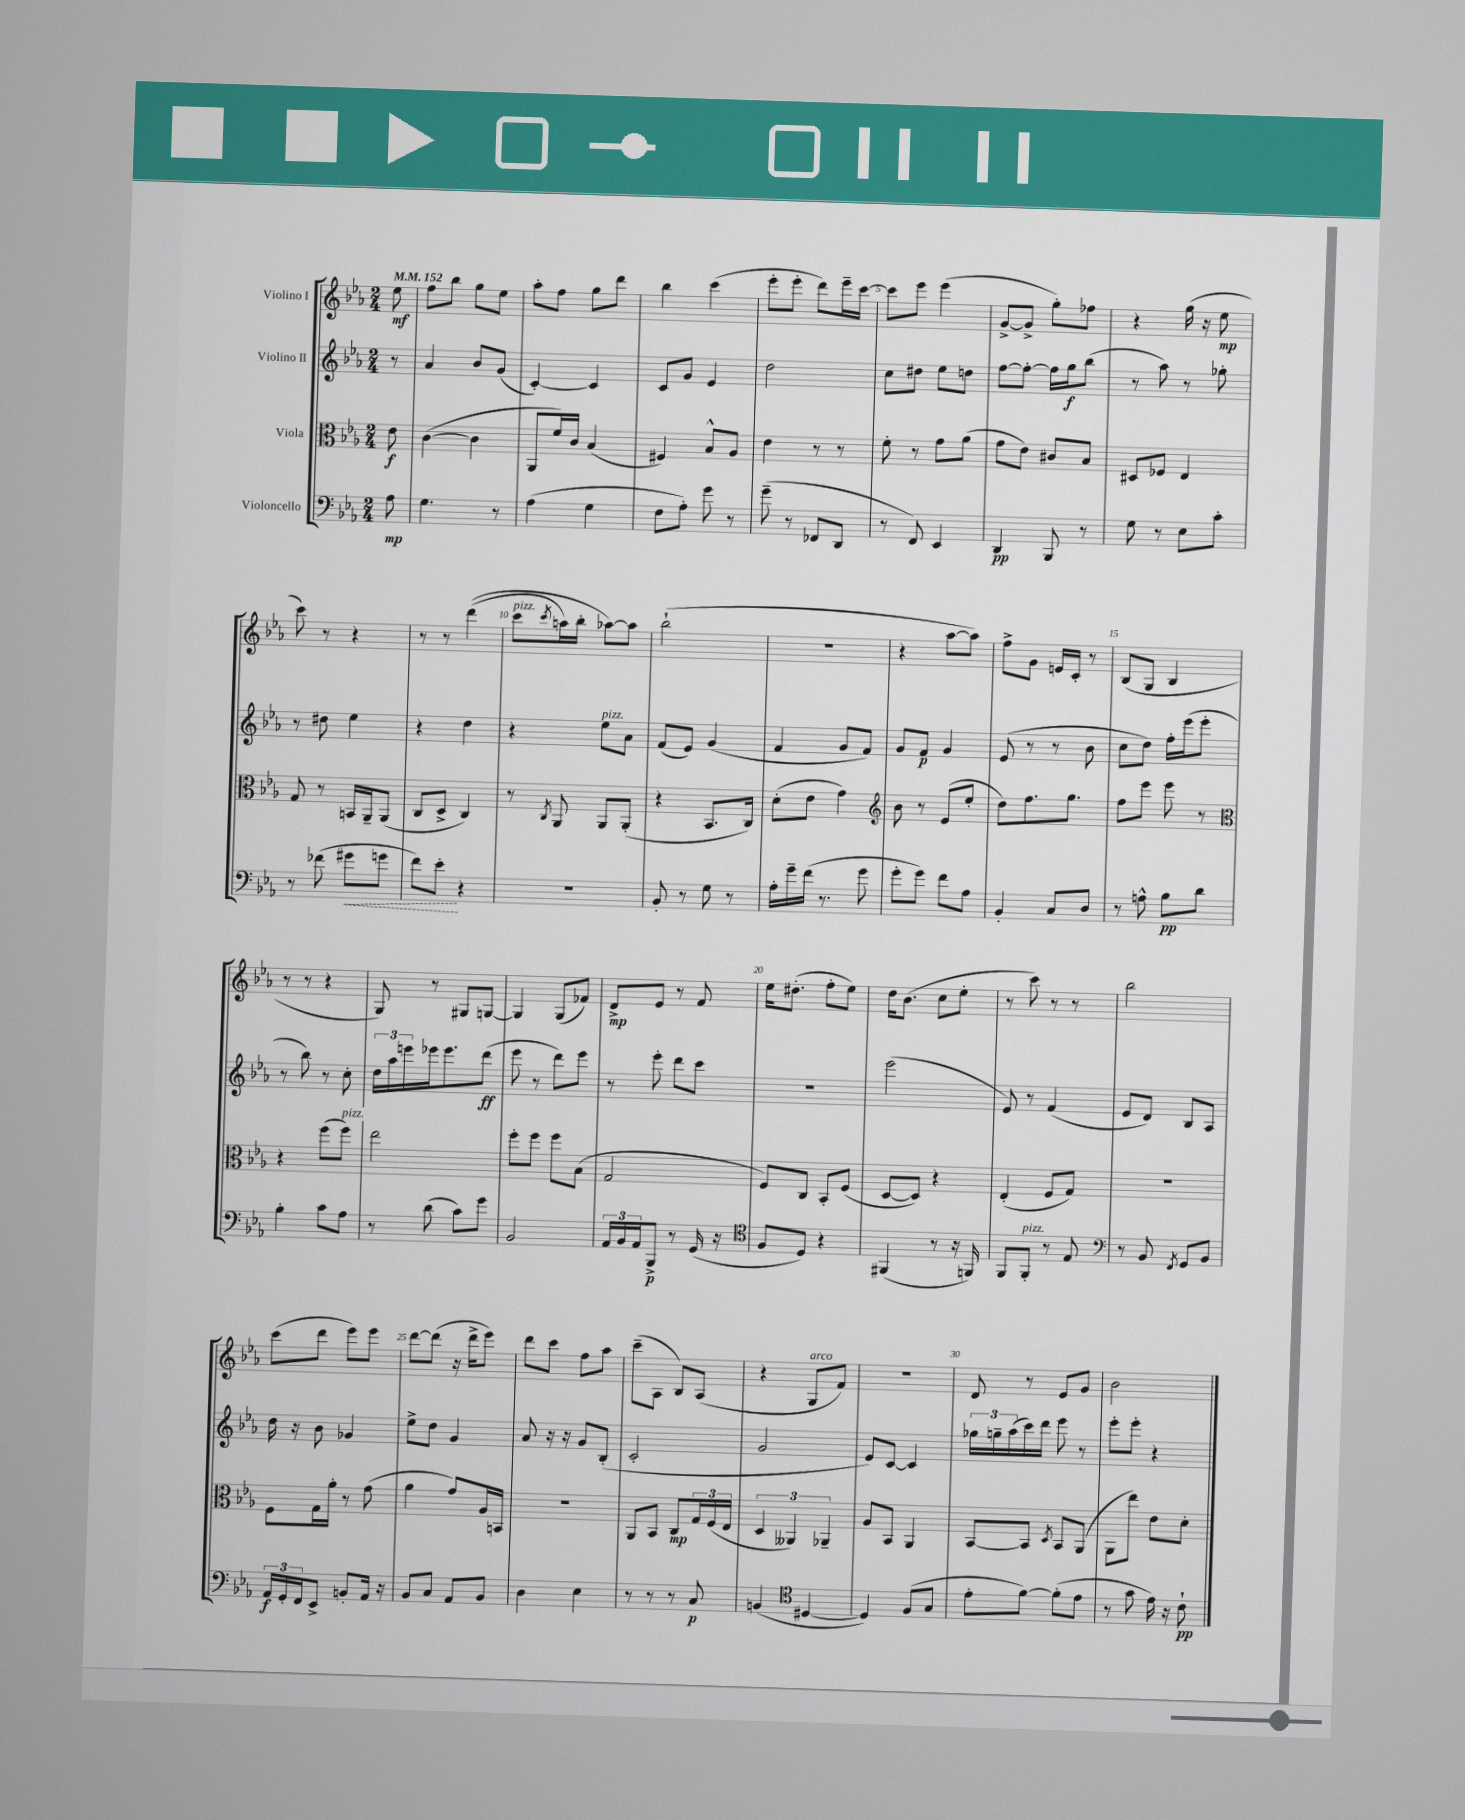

**kern	**dynam	**kern	**dynam	**kern	**dynam	**kern	**dynam
*part4	*part4	*part3	*part3	*part2	*part2	*part1	*part1
*staff4	*staff4	*staff3	*staff3	*staff2	*staff2	*staff1	*staff1
*I"Violoncello	*	*I"Viola	*	*I"Violino II	*	*I"Violino I	*
*clefF4	*	*clefC3	*	*clefG2	*	*clefG2	*
*k[b-e-a-]	*	*k[b-e-a-]	*	*k[b-e-a-]	*	*k[b-e-a-]	*
*M2/4	*	*M2/4	*	*M2/4	*	*M2/4	*
*MM152	*	*MM152	*	*MM152	*	*MM152	*
=	=	=	=	=	=	=	=
8A-\	mp	8e-\	f	8r	.	8ee-\	mf
=1	=1	=1	=1	=1	=1	=1	=1
4.G\	.	([4c\	.	4a-/	.	8ff\L	.
.	.	.	.	.	.	8bb-\J	.
.	.	4c\]	.	8b-/L	.	8gg\L	.
8r	.	.	.	(8g/J	.	8ee-\J	.
=2	=2	=2	=2	=2	=2	=2	=2
(4A-\	.	8AA-/L	.	[4c'/)	.	8aa-'\L	.
.	.	16f/L)	.	.	.	8ff\J	.
.	.	16c/JJ	.	.	.	.	.
4G\	.	(4B-/	.	4c/]	.	8gg\L	.
.	.	.	.	.	.	8ddd\J	.
=3	=3	=3	=3	=3	=3	=3	=3
8F\L	.	4F#X/)	.	8c/L	.	4bb-\	.
8A-'\J)	.	.	.	8g/J	.	.	.
8g\	.	8B-^^/L	.	4e-/	.	(4ccc\	.
8r	.	8A-/J	.	.	.	.	.
=4	=4	=4	=4	=4	=4	=4	=4
(8g~\	.	4e-\	.	2dd\	.	8eee-'\L	.
8r	.	.	.	.	.	8eee-'\J	.
8FF-X/L	.	8r	.	.	.	8ddd\L)	.
8DD/J	.	8r	.	.	.	16eee-~\L	.
.	.	.	.	.	.	[16ccc\JJ	.
=5	=5	=5	=5	=5	=5	=5	=5
8r	.	8f'\	.	8cc\L	.	8ccc\L]	.
8FF/)	.	8r	.	8dd#X\J	.	8eee-\J	.
4EE-/	.	8g\L	.	8ee-\L	.	(4eee-\	.
.	.	(8a-\J	.	8ddn\J	.	.	.
=6	=6	=6	=6	=6	=6	=6	=6
4DD/	pp	8g\L	.	[8ff\L	.	[8g^/L	.
.	.	8e-\J)	.	8ff'\J_	.	8g^/J]	.
8BBB-/	.	8c#X/L	.	16ff\LL]	.	8gg'\L)	.
.	.	.	.	16gg\J	f	.	.
8r	.	8B-/J	.	(8bb-\J	.	8ff-X\J	.
=7	=7	=7	=7	=7	=7	=7	=7
8G\	.	8D#X/L	.	8r	.	4r	.
8r	.	8F-X/J	.	8aa-\)	.	.	.
8E-\L	.	4E-/	.	8r	.	(16gg\	.
.	.	.	.	.	.	16r	.
8c'\J	.	.	.	8gg-X'\	.	8ee-\	mp
!!LO:LB:g=z
=8	=8	=8	=8	=8	=8	=8	=8
8r	.	8G/	.	8r	.	8ccc\)	.
(8f-X\	.	8r	.	8dd#X\	.	8r	.
!	!LO:HP:b	!	!	!	!	!	!
8g#X\L	<	16BBn/LL	.	4ee-\	.	4r	.
.	.	16AA-~/J	.	.	.	.	.
8gn\J	.	(8AA-/J	.	.	.	.	.
=9	=9	=9	=9	=9	=9	=9	=9
8f\L)	.	8C/L	.	4r	.	8r	.
8e-'\J	.	8D^/J	.	.	.	8r	.
4r	[	4C/)	.	4dd\	.	((4ddd\	.
=10	=10	=10	=10	=10	=10	=10	=10
!	!	!	!	!	!	!LO:TX:a:i:t=pizz.	!
2r	.	8r	.	4r	.	8ccc\L	.
.	.	8qC/	.	.	.	8qccc/	.
.	.	8AA-/	.	.	.	16aan\L)	.
.	.	.	.	.	.	16bb-'\JJ	.
!	!	!	!	!LO:TX:a:i:t=pizz.	!	!	!
.	.	8AA-/L	.	8ee-\L	.	[8aa-X\L)	.
.	.	(8AA-'/J	.	8a-\J	.	8aa-\J]	.
=11	=11	=11	=11	=11	=11	=11	=11
8BB-'/	.	4r	.	(8f/L	.	(2bb-`\	.
8r	.	.	.	8e-/J)	.	.	.
8G\	.	8.BB-/L	.	(4g/	.	.	.
8r	.	.	.	.	.	.	.
.	.	16C/Jk)	.	.	.	.	.
=12	=12	=12	=12	=12	=12	=12	=12
16A-'\LL	.	(8d'\L	.	4f/	.	2r	.
16g~\	.	.	.	.	.	.	.
(16f\JJ	.	8e-\J	.	.	.	.	.
8.r	.	.	.	.	.	.	.
.	.	4g\)	.	8g/L	.	.	.
8g\	.	.	.	8f/J)	.	.	.
=13	=13	=13	=13	=13	=13	=13	=13
*	*	*clefG2	*	*	*	*	*
8g'\L	.	8b-\	.	8g/L	.	4r	.
8g\J)	.	8r	.	8f/J	p	.	.
8f\L	.	(8e-/L	.	4g/	.	[8aa-\L	.
8A-\J	.	8ee-'/J	.	.	.	8aa-\J])	.
=14	=14	=14	=14	=14	=14	=14	=14
4BB-'/	.	8dd\L)	.	(8e-/	.	8ff^\L	.
.	.	8.ff\	.	8r	.	8g\J	.
8C/L	.	.	.	8r	.	16en/LL	.
.	.	8.gg\J	.	.	.	16c'/JJ	.
8D/J	.	.	.	8b-\	.	8r	.
=15	=15	=15	=15	=15	=15	=15	=15
8r	.	8ff\L	.	8cc\L	.	(8B-/L	.
8An^^\	.	8eee-\J	.	8dd\J)	.	8G/J	.
8B-\L	pp	8eee-\	.	16ff'\LL	.	4B-/	.
.	.	.	.	(16eee-\J	.	.	.
8d\J	.	8r	.	8eee-'\J	.	.	.
!!LO:LB:g=z
=16	=16	=16	=16	=16	=16	=16	=16
*	*	*clefC3	*	*	*	*	*
4B-'\	.	4r	.	8r	.	8r	.
.	.	.	.	8bb-\)	.	8r	.
8c\L	.	(8ff\L	.	8r	.	4r	.
!	!	!LO:TX:a:i:t=pizz.	!	!	!	!	!
8A-\J	.	8ff\J)	.	8cc'\	.	.	.
=17	=17	=17	=17	=17	=17	=17	=17
8r	.	2ee-\	.	24dd\LL	.	8G/)	.
.	.	.	.	24aa-\	.	.	.
.	.	.	.	24eeen\	.	.	.
(8d\	.	.	.	16eee-X\J	.	8r	.
.	.	.	.	8.eee-\	.	.	.
8c\L)	.	.	.	.	.	8G#X/L	.
8g\J	.	.	.	(8ddd\J	ff	[8Gn/J	.
=18	=18	=18	=18	=18	=18	=18	=18
2BB-/	.	8ff'\L	.	8eee-\	.	4G/]	.
.	.	8ff\J	.	8r	.	.	.
.	.	8ff\L	.	8ddd\L)	.	(8G/L	.
.	.	(8B-\J	.	8eee-\J	.	8f-X/J)	.
=19	=19	=19	=19	=19	=19	=19	=19
24AA-/LL	.	2G/	.	8r	.	8d^/L	mp
24BB-/	.	.	.	.	.	.	.
24AA-/J	.	.	.	.	.	.	.
8BBB-^/J	p	.	.	8eee-'\	.	8e-/J	.
8r	.	.	.	8ddd\L	.	8r	.
(16GG/	.	.	.	8ccc\J	.	8f/	.
16r	.	.	.	.	.	.	.
=20	=20	=20	=20	=20	=20	=20	=20
*clefC4	*	*	*	*	*	*	*
8F/L	.	8F/L)	.	2r	.	16ee-\KL	.
.	.	.	.	.	.	(8.dd#X'\J	.
8D/J)	.	8C/J	.	.	.	.	.
4r	.	8BB-'/L	.	.	.	8ff'\L	.
.	.	(8F/J	.	.	.	8ee-\J)	.
=21	=21	=21	=21	=21	=21	=21	=21
(4FF#X/	.	[8D/L	.	(2eee-\	.	16dd\KL	.
.	.	.	.	.	.	(8.b-\J	.
.	.	8D/J])	.	.	.	.	.
8r	.	4r	.	.	.	8cc\L	.
16r	.	.	.	.	.	8ee-'\J	.
16FFn/)	.	.	.	.	.	.	.
=22	=22	=22	=22	=22	=22	=22	=22
8FF/L	.	(4E-'/	.	8e-/)	.	8r	.
!LO:TX:a:i:t=pizz.	!	!	!	!	!	!	!
8FF'/J	.	.	.	8r	.	8ccc\)	.
8r	.	8F/L	.	(4f/	.	8r	.
8E-/	.	8G/J)	.	.	.	8r	.
=23	=23	=23	=23	=23	=23	=23	=23
*clefF4	*	*	*	*	*	*	*
8r	.	2r	.	8e-/L	.	2bb-\	.
8BB-/	.	.	.	8d/J)	.	.	.
8qFF/	.	.	.	.	.	.	.
8GG/L	.	.	.	8B-/L	.	.	.
8BB-/J	.	.	.	8A-/J	.	.	.
!!LO:LB:g=z
=24	=24	=24	=24	=24	=24	=24	=24
24AA-/LL	f	8F\L	.	16dd\	.	(8ccc\L	.
24GG'/	.	.	.	.	.	.	.
.	.	.	.	16r	.	.	.
24FF/J	.	.	.	.	.	.	.
8EE-^/J	.	16G\L	.	8b-\	.	8ddd\J	.
.	.	16a-'\JJ	.	.	.	.	.
8BBn'/L	.	8r	.	4g-X/	.	8eee-\L)	.
16AA-/Jk	.	(8g\	.	.	.	8eee-\J	.
16r	.	.	.	.	.	.	.
=25	=25	=25	=25	=25	=25	=25	=25
8BB-/L	.	4a-\	.	8ee-^\L	.	[8ddd\L	.
8C/J	.	.	.	8dd\J	.	(8ddd\J]	.
8AA-/L	.	8g/L)	.	4g/	.	16r	.
.	.	.	.	.	.	16ddd^\KL	.
8BB-/J	.	16A-/L	.	.	.	8eee-\J)	.
.	.	16BBn/JJ	.	.	.	.	.
=26	=26	=26	=26	=26	=26	=26	=26
4D\	.	2r	.	8a-/	.	8ddd\L	.
.	.	.	.	16r	.	8ccc\J	.
.	.	.	.	16r	.	.	.
4E-\	.	.	.	8g/L	.	8ff\L	.
.	.	.	.	(8B-'/J	.	8aa-\J	.
=27	=27	=27	=27	=27	=27	=27	=27
8r	.	8AA-/L	.	2c'/	.	(8ccc~\L	.
8r	.	8BB-/J	.	.	.	8A-\J	.
8r	.	8C/L	mp	.	.	8B-/L)	.
8C/	p	24G/L	.	.	.	(8A-/J	.
.	.	(24F/	.	.	.	.	.
.	.	24E-/JJ	.	.	.	.	.
=28	=28	=28	=28	=28	=28	=28	=28
(4BBn/	.	6D/	.	2g/	.	4r	.
.	.	6AA--X/)	.	.	.	.	.
*clefC4	*	*	*	*	*	*	*
!	!	!	!	!	!	!LO:TX:a:i:t=arco	!
[4D#X/	.	.	.	.	.	8G/L	.
.	.	6AA-X~/	.	.	.	.	.
.	.	.	.	.	.	8f/J)	.
=29	=29	=29	=29	=29	=29	=29	=29
4D#/])	.	8A-/L	.	8e-/L)	.	2r	.
.	.	8BB-/J	.	[8c/J	.	.	.
(8F/L	.	4AA-/	.	4c/]	.	.	.
8G/J	.	.	.	.	.	.	.
=30	=30	=30	=30	=30	=30	=30	=30
8e-'\L	.	[8BB-/L	.	24gg-X\LL	.	8d/	.
.	.	.	.	24ggn~\	.	.	.
.	.	.	.	(24aa-\	.	.	.
[8f\J)	.	8BB-/J]	.	16ccc\)	.	8r	.
.	.	.	.	16ddd\JJ	.	.	.
.	.	8qD/	.	.	.	.	.
(8f'\L]	.	8BB-/L	.	8eee-\	.	8e-/L	.
8e-\J	.	(8AA-/J	.	8r	.	8g/J	.
=31	=31	=31	=31	=31	=31	=31	=31
8r	.	8AA-\L	.	8eee-'\L	.	2b-\	.
8g\	.	8ee-\J)	.	8eee-'\J	.	.	.
16e-\)	.	8e-\L	.	4r	.	.	.
16r	.	.	.	.	.	.	.
8c`\	pp	8d'\J	.	.	.	.	.
==	==	==	==	==	==	==	==
*-	*-	*-	*-	*-	*-	*-	*-
